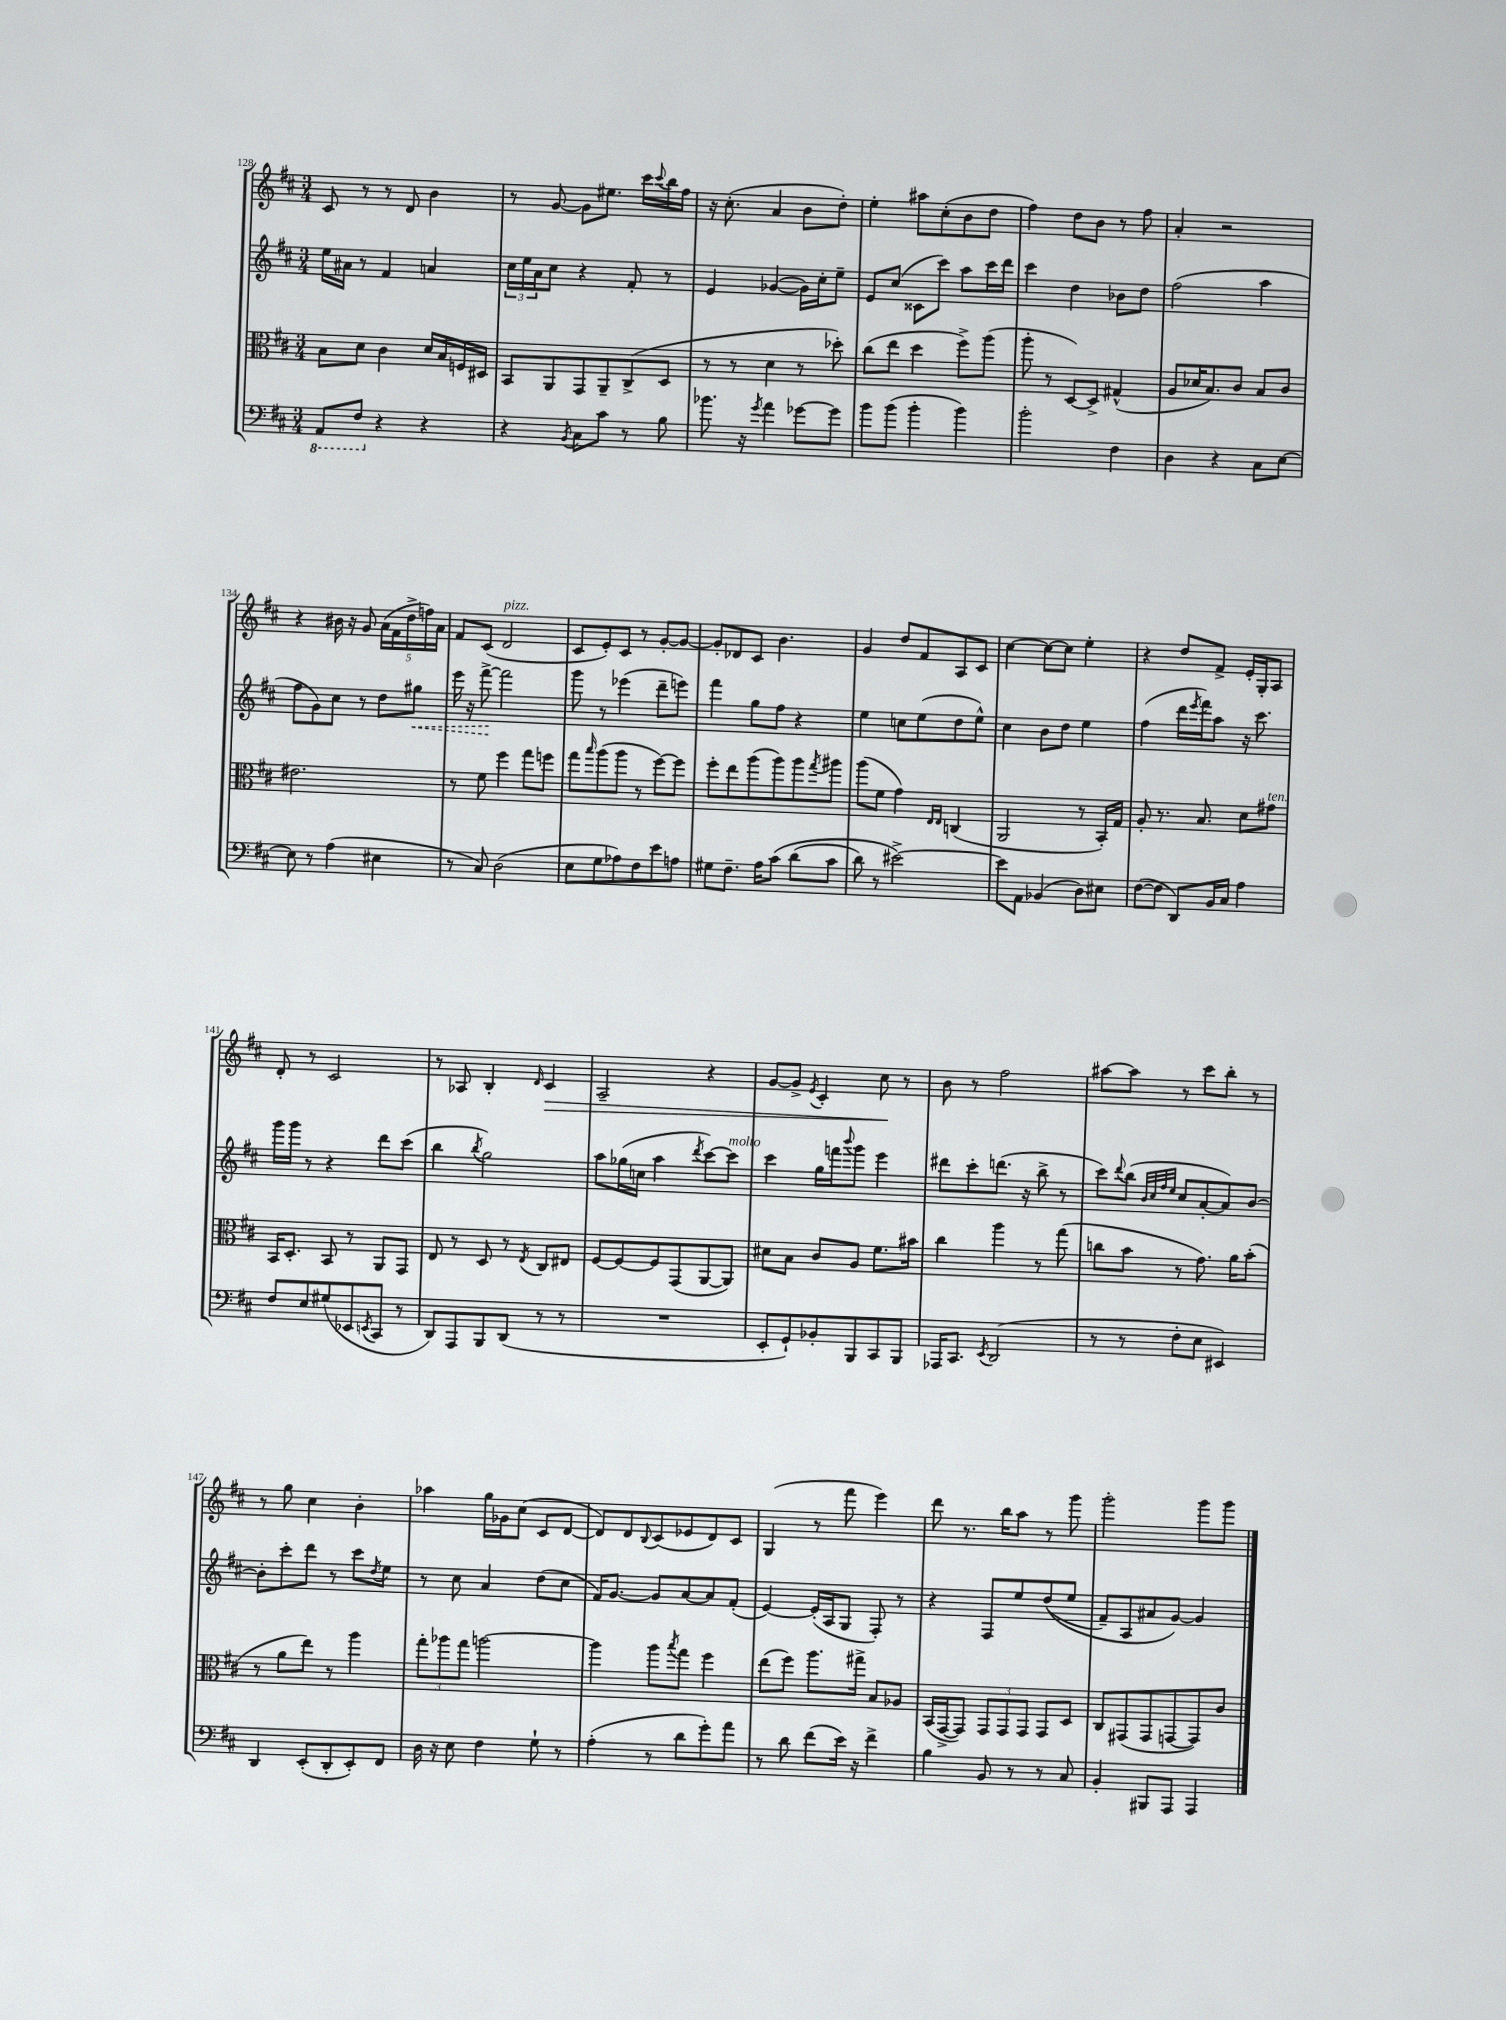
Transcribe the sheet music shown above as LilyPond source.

<<
\new StaffGroup <<
\new Staff = "s0" {
    \clef treble \key d \major \numericTimeSignature \time 3/4
    cis'8 r8 r8 d'8 b'4 |
    r8 g'8~ g'8 eis''8. cis'''16 \appoggiatura { cis'''8 } b''16 fis''16 |
    r16 cis''8.-.( a'4 b'8 d''8-.) |
    e''4-. ais''8 cis''8-.( b'8 d''8 |
    fis''4) d''8 b'8 r8 fis''8 |
    a'4-. r2 |
    r4 bis'16 r16 g'8 \tuplet 5/4 { a'16( fis'16 d''16-> f''16) a'16 } |
    fis'8 cis'8( d'2^\markup { \italic "pizz." } |
    cis'8 e'8-.) cis'8 r8 g'8~-. g'8~ |
    g'8-. des'8 cis'8 b'4. |
    g'4 d''8 fis'8 a8 cis'8 |
    cis''4~ cis''8~ cis''8 e''4-. |
    r4 d''8 fis'8-> e'16-. g16-. a8 |
    d'8-. r8 cis'2 |
    r8 aes8 b4-. \grace { d'16 } cis'4\> |
    a2-- r4 |
    g'8~ g'8-> \acciaccatura { e'8 } cis'4-. cis''8\! r8 |
    b'8 r8 fis''2 |
    ais''8~ ais''8 r8 cis'''8 b''8-. r8 |
    r8 g''8 cis''4 b'4-. |
    aes''4 g''16 ges'16 cis''8( cis'8 d'8~ |
    d'8) d'8 \appoggiatura { b8 } cis'8( ees'8 d'8) cis'8 |
    g4( r8 fis'''8 e'''4) |
    d'''8 r8. b''16 a''8 r8 g'''8 |
    g'''2-. g'''8 g'''8 \bar "|." |
}
\new Staff = "s1" {
    \clef treble \key d \major \numericTimeSignature \time 3/4
    e''16 ais'16 r8 fis'4 a'4 |
    \tuplet 3/2 { cis''16 e''16 a'16 } cis''8 r4 fis'8-. r8 |
    e'4 ges'4~( ges'16) cis''16-. e''8-- |
    e'8 cis''8( cisis'8 cis'''8) a''8 cis'''16 d'''16 |
    cis'''4 d''4 bes'8 d''8 |
    fis''2( a''4 |
    fis''8 g'8) cis''8 r8 d''8 \once \override Hairpin.style = #'dashed-line gis''8\< |
    e'''16 r16 fis'''8~->\! fis'''2 |
    g'''8 r8 ees'''4( d'''8-- e'''8) |
    fis'''4 g''8 fis''8 r4 |
    e''4 c''8 e''8( d''8 e''8-^) |
    cis''4 b'8 d''8 e''4 |
    fis''4( d'''16 \acciaccatura { e'''8 } fis'''16) a''8 r16 cis'''8. |
    g'''16 g'''16 r8 r4 d'''8 cis'''8( |
    b''4 \acciaccatura { b''8 } g''2) |
    a''8 ges''16( c''16 a''4 \acciaccatura { d'''8 } cis'''8~) cis'''8^\markup { \italic "molto" } |
    cis'''4 g''16 f'''16 \appoggiatura { b'''8 } g'''8 e'''4 |
    dis'''8 cis'''8-. d'''8.( r16 b''8-> r8 |
    cis'''8) \appoggiatura { d'''8 } b''8( \grace { b'32 cis''32 fis''32 e''32 } cis''8 a'8~-. a'8) b'8~ |
    b'8-. cis'''8-. d'''8 r8 cis'''8 \acciaccatura { d''8 } e''8 |
    r8 cis''8 a'4 d''8( cis''8 |
    fis'16) g'8.~ g'8 a'8~ a'8 fis'8-.( |
    e'4~) e'16-.( a16 g8 fis8-.) r8 |
    r4 fis8 e''8 d''8(\( e''8 |
    fis'8--) a8 ais'8 g'8~\) g'4 \bar "|." |
}
\new Staff = "s2" {
    \clef alto \key d \major \numericTimeSignature \time 3/4
    b8 d'8 cis'4 d'16 b16 f16 dis16 |
    b,8 a,8 g,8 a,8-- cis8->( d8 |
    r8 r8 d'4 r8 des''8-.) |
    cis''8( e''8 d''4 fis''8->) a''8( |
    a''8-. r8 d8~) d8-> gis4-^( |
    a8 des'16 b8.) cis'8 b8 cis'8 |
    eis'2. |
    r8 fis'8 fis''4 g''8 f''8 |
    g''8 \grace { b''16 } a''8( a''8 r8 fis''8~) fis''8 |
    fis''8-. e''8 a''8( a''8) a''8 \acciaccatura { g''8 } ais''8 |
    a''8( fis'8 g'4) \grace { e16 e16 } c4( |
    a,2 r8 b,16-.) g16 |
    a8-. r8. b8. d'8 gis'8^\markup { \italic "ten." } |
    b,16 d8.-. b,8 r8 a,8 g,8 |
    e8 r8 d8 r8 \acciaccatura { e8 } cis8 eis8 |
    fis8~ fis8~ fis8 g,8( a,8~ a,8) |
    dis'8 b8 cis'8 a8 fis'8. bis'16 |
    cis''4 a''4 r8 g''8( |
    c''8 b'8 r8 g'8.) a'16 b'8-.( |
    r8 a'8 e''8) r8 a''4 |
    \tuplet 3/2 { g''8-. aes''8 g''8 } a''2~ |
    a''4 a''8 \acciaccatura { b''8 } g''8 fis''4 |
    e''8( fis''8) a''8. gis''16-> b8 aes8 |
    b,16( g,16~-> g,8) \tuplet 3/2 { g,8 g,8 g,8 } g,8 d8 |
    cis8 gis,8( gis,8 g,8~ g,8) cis'8 \bar "|." |
}
\new Staff = "s3" {
    \clef bass \key d \major \numericTimeSignature \time 3/4
    \ottava #-1 a,,8 fis,8 \ottava #0 r4 r4 |
    r4 \acciaccatura { b,8 } cis8 cis'8 r8 b8 |
    bes'8. r16 \acciaccatura { g'8 } a'4 ges'8~ ges'8 |
    b'8 b'8( b'4-. b'4) |
    b'2-. fis4 |
    d4 r4 cis8 e8~ |
    e8 r8 a4( eis4 |
    r8 cis8) d2( |
    e8 g8 aes8) fis8 e'8 a8 |
    gis8 fis8.-- a16 cis'8\( d'8( cis'8 |
    d'8) r8 eis'2~->\) |
    eis'8 a,8 bes,4( d8) eis8 |
    fis8~( fis8 d,8) b,16 cis16 a4 |
    fis8 e8 gis8( ees,8 \acciaccatura { e,8 } cis,8 r8 |
    d,8) a,,8 b,,8 d,8( r8 r8 |
    R2. |
    e,8-. g,8-!) bes,8-. b,,8 cis,8 b,,8 |
    aes,,16 cis,8. \acciaccatura { e,8 } d,2( |
    r8 r8 fis8-. e8 eis,4) |
    d,4 e,8-.( d,8-. e,8-.) fis,8 |
    d16 r16 e8 fis4 g8-! r8 |
    a4-.( r8 d'8 g'8-.) a'8 |
    r8 d'8 fis'8( e'16) r16 fis'4-> |
    b4 b,8 r8 r8 cis8 |
    b,4-. bis,,8 a,,8 a,,4 \bar "|." |
}
>>
>>
\layout { \context { \Score currentBarNumber = #128 } }
